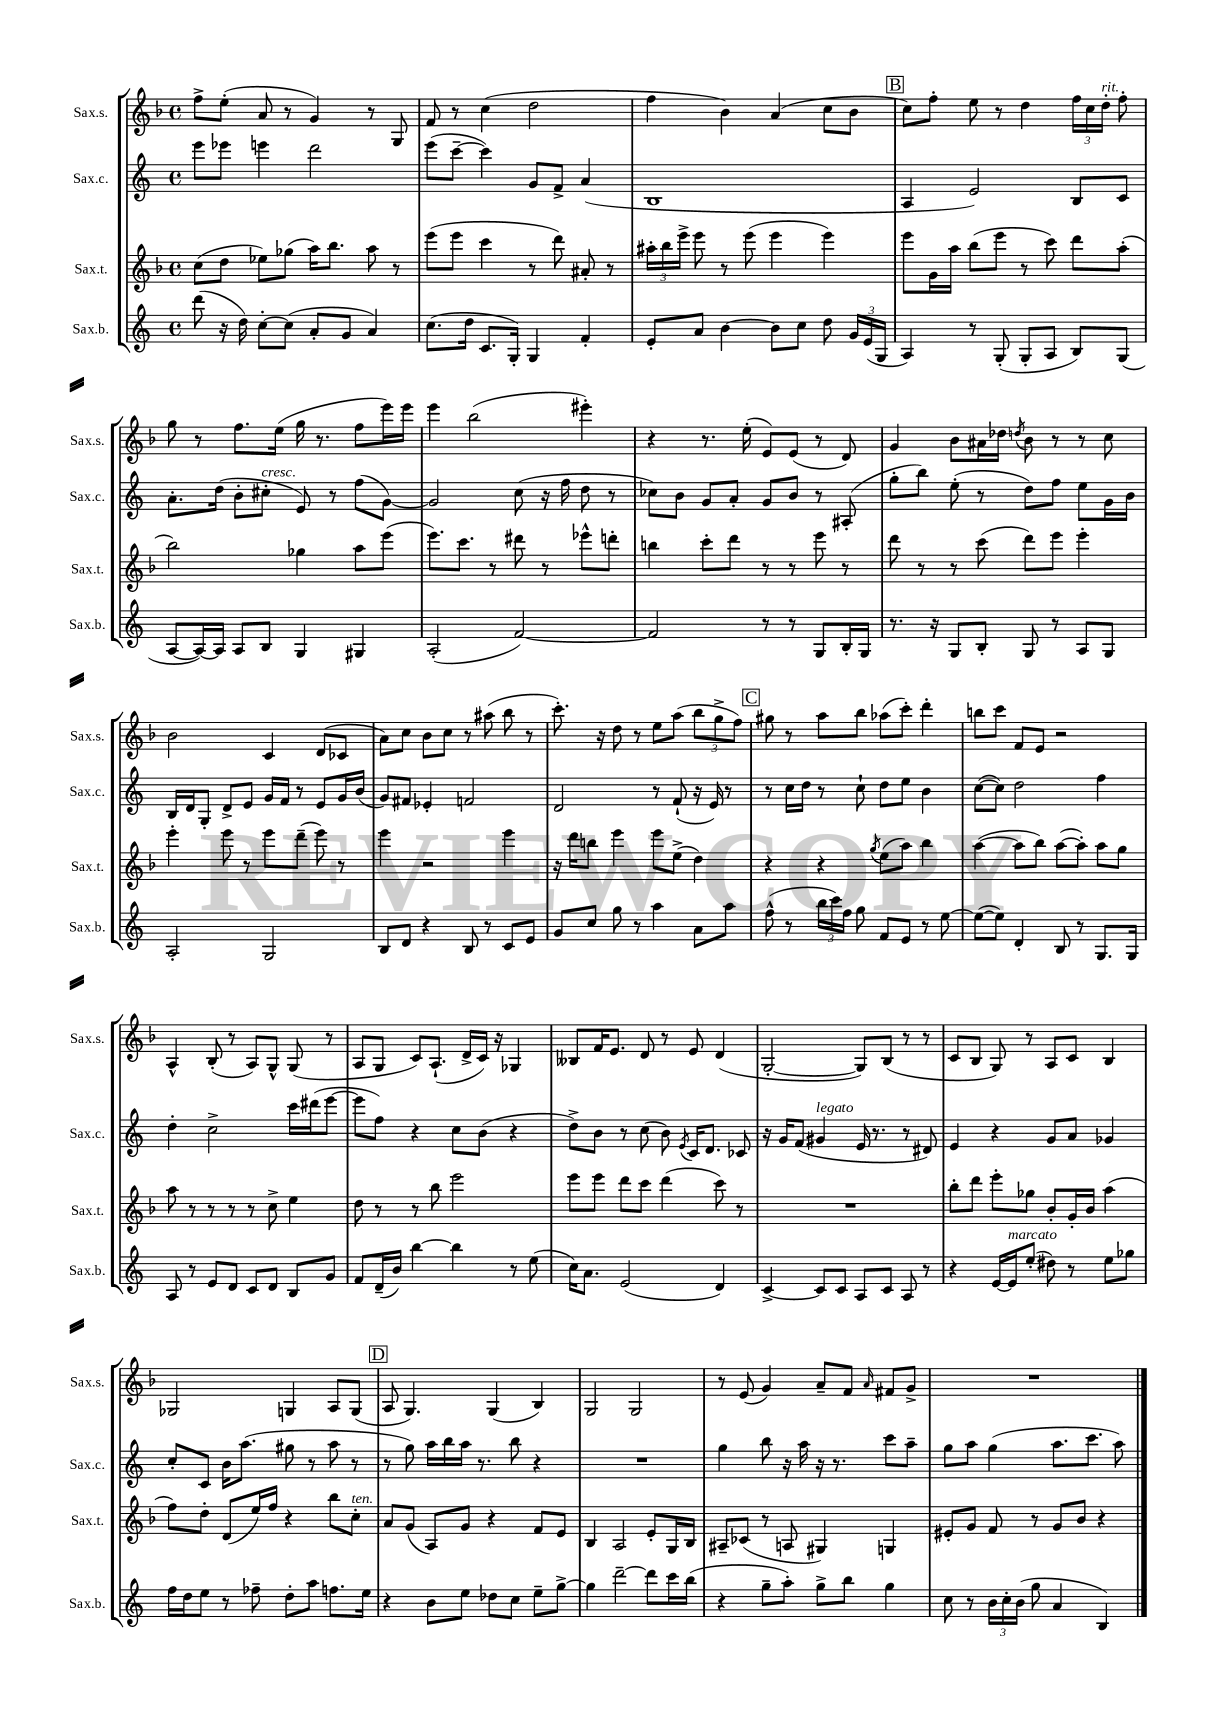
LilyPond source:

<<
\new StaffGroup <<
\new Staff = "s0" \with { instrumentName = "Sax.s." shortInstrumentName = "Sax.s." } {
    \clef treble \key f \major \defaultTimeSignature \time 4/4
    \autoBeamOff f''8[-> e''8]-.( a'8 r8 g'4) r8 g8 |
    f'8 r8 c''4( d''2 |
    f''4 bes'4) a'4( c''8[ bes'8] |
    \mark \markup { \box "B" } c''8[) f''8]-. e''8 r8 d''4 \tuplet 3/2 { f''16[ c''16 d''16]-.^\markup { \italic "rit." } } f''8-. |
    g''8 r8 f''8.[ e''16]( g''16 r8. f''8[ e'''16) e'''16] |
    e'''4 bes''2( eis'''4-.) |
    r4 r8. e''16-.( e'8[) e'8]( r8 d'8) |
    g'4 bes'8[ ais'16 des''16] \acciaccatura { d''8 } bes'8 r8 r8 c''8 |
    bes'2 c'4 d'8[( ces'8] |
    a'8[) c''8] bes'8[ c''8] r8 ais''8( bes''8 r8 |
    c'''8.-.) r16 d''8 r8 e''8[ a''8]( \tuplet 3/2 { bes''8[ g''8-> f''8]) } |
    \mark \markup { \box "C" } gis''8 r8 a''8[ bes''8] aes''8[( c'''8]-.) d'''4-. |
    b''8[ c'''8] f'8[ e'8] r2 |
    a4-^ bes8-.( r8 a8[) g8]-^ g8( r8 |
    a8[ g8] c'8[) a8.]-!( d'16[-> c'16]) r16 ges4 |
    beses8[ f'16 e'8.] d'8 r8 e'8 d'4( |
    g2~-. g8[) bes8]( r8 r8 |
    c'8[ bes8] g8) r8 a8[ c'8] bes4 |
    ges2 g4 a8[ g8]( |
    \mark \markup { \box "D" } a8 g4.) g4( bes4) |
    g2 g2 |
    r8 e'8( g'4) a'8[-- f'8] \grace { a'16 } fis'8[ g'8]-> |
    R1 \bar "|." |
}
\new Staff = "s1" \with { instrumentName = "Sax.c." shortInstrumentName = "Sax.c." } {
    \clef treble \key c \major \defaultTimeSignature \time 4/4
    \autoBeamOff e'''8[ ees'''8] e'''4 d'''2 |
    e'''8[( c'''8]~-- c'''4) g'8[ f'8]-> a'4( |
    b1 |
    \mark \markup { \box "B" } a4 e'2) b8[ c'8] |
    a'8.[-. d''16]( b'8[-. cis''8]-.^\markup { \italic "cresc." } e'8) r8 f''8[( g'8]~) |
    g'2 c''8( r16 f''16 d''8 r8 |
    ces''8[) b'8] g'8[ a'8]-. g'8[ b'8] r8 ais8-.( |
    g''8[-. b''8]) e''8-.( r8 d''8[) f''8] e''8[ g'16 b'16] |
    b16[ d'16 g8]-. d'8[-> e'8] g'16[ f'16] r8 e'8[ g'16 b'16]( |
    g'8[) fis'8] ees'4-. f'2 |
    d'2 r8 f'8-!( r16 e'16) r8 |
    \mark \markup { \box "C" } r8 c''16[ d''16] r8 c''8-! d''8[ e''8] b'4 |
    c''8[~( c''8]) d''2 f''4 |
    d''4-. c''2-> c'''16[ dis'''16( e'''8]~ |
    e'''8[ f''8]) r4 c''8[ b'8]( r4 |
    d''8[->) b'8] r8 c''8( b'8) \acciaccatura { e'8 } c'16[ d'8.] ces'8 |
    r16 g'16[ f'8]( gis'4^\markup { \italic "legato" } e'16 r8. r8 dis'8) |
    e'4 r4 g'8[ a'8] ges'4 |
    c''8[-. c'8] b'16[ a''8.]( gis''8 r8 a''8 r8 |
    \mark \markup { \box "D" } r8 g''8) a''16[ b''16 a''16] r8. b''8 r4 |
    R1 |
    g''4 b''8 r16 a''16 r16 r8. c'''8[ a''8]-- |
    g''8[ a''8] g''4( a''8.[ c'''8.] a''8) \bar "|." |
}
\new Staff = "s2" \with { instrumentName = "Sax.t." shortInstrumentName = "Sax.t." } {
    \clef treble \key f \major \defaultTimeSignature \time 4/4
    \autoBeamOff c''8[( d''8] ees''8[) ges''8]( a''16[) bes''8.] a''8 r8 |
    e'''8[( e'''8] c'''4 r8 d'''8) ais'8-. r8 |
    \tuplet 3/2 { ais''16[-. bes''16 e'''16]-> } e'''8 r8 e'''8( e'''4 e'''4) |
    \mark \markup { \box "B" } e'''8[ g'16 a''16] bes''8[( e'''8] r8 c'''8) d'''8[ a''8]-.( |
    bes''2) ges''4 a''8[ e'''8]( |
    e'''8.[) c'''8.] r8 dis'''8 r8 ees'''8[-^ d'''8]-. |
    b''4 c'''8[-. d'''8] r8 r8 e'''8 r8 |
    d'''8 r8 r8 c'''8( d'''8[) e'''8] e'''4-. |
    e'''4-. e'''8 r8 e'''8[ d'''8]--( e'''8) r8 |
    e'''4 r2 e'''4 |
    r16 d'''16[ b''8] e'''4 e'''8[ e''8]->( d''4) |
    \mark \markup { \box "C" } r4 r4 \acciaccatura { g''8 } e''8[( a''8]) bes''4 |
    a''4~( a''8[ bes''8]) a''8[~( a''8]-.) a''8[ g''8] |
    a''8 r8 r8 r8 r8 c''8-> e''4 |
    d''8 r8 r8 bes''8 e'''2 |
    e'''8[ e'''8] d'''8[ c'''8] d'''4( c'''8) r8 |
    R1 |
    bes''8[-. d'''8] e'''8[-. ges''8] bes'8[-. g'16-. bes'16] a''4( |
    f''8[) d''8]-. d'8[( e''16) f''16] r4 bes''8[ c''8]-.^\markup { \italic "ten." } |
    \mark \markup { \box "D" } a'8[ g'8]( a8[) g'8] r4 f'8[ e'8] |
    bes4 a2 e'8[-. g16 bes16] |
    ais8[-- ces'8]( r8 a8 gis4) g4 |
    eis'8[-. g'8] f'8 r8 g'8[ bes'8] r4 \bar "|." |
}
\new Staff = "s3" \with { instrumentName = "Sax.b." shortInstrumentName = "Sax.b." } {
    \clef treble \key c \major \defaultTimeSignature \time 4/4
    \autoBeamOff d'''8( r16 d''16) c''8[~-. c''8]( a'8[-. g'8] a'4) |
    c''8.[( d''16] c'8.[ g16]-.) g4 f'4-. |
    e'8[-. a'8] b'4~ b'8[ c''8] d''8 \tuplet 3/2 { g'16[ e'16( g16] } |
    \mark \markup { \box "B" } a4) r8 g8-.( g8[-. a8] b8[) g8]( |
    a8[~ a16~) a16] a8[ b8] g4 gis4 |
    a2-.( f'2~) |
    f'2 r8 r8 g8[ b16-. g16] |
    r8. r16 g8[ b8]-. g8 r8 a8[ g8] |
    a2-. g2 |
    b8[ d'8] r4 b8 r8 c'8[ e'8] |
    g'8[ c''8] g''8 r8 a''4 a'8[ a''8] |
    \mark \markup { \box "C" } f''8-^( r8 \tuplet 3/2 { b''16[ c'''16) f''16] } g''8 f'8[ e'8] r8 e''8~ |
    e''8[~( e''8]) d'4-. b8 r8 g8.[ g16] |
    a8 r8 e'8[ d'8] c'8[ d'8] b8[ g'8] |
    f'8[ d'16--( b'16]) b''4~ b''4 r8 e''8( |
    c''16[) a'8.] e'2( d'4) |
    c'4~-> c'8[ c'8] a8[ c'8] a8 r8 |
    r4 e'16[~ e'16^\markup { \italic "marcato" } e''8]-.( dis''8) r8 e''8[ ges''8] |
    f''16[ d''16 e''8] r8 fes''8-- d''8[-. a''8] f''8.[ e''16] |
    \mark \markup { \box "D" } r4 b'8[ e''8] des''8[ c''8] e''8[-- g''8]~-> |
    g''4 d'''2~-- d'''8[ c'''16 b''16]( |
    r4 g''8[-- a''8]-.) g''8[-> b''8] g''4 |
    c''8 r8 \tuplet 3/2 { b'16[ c''16-. b'16]( } g''8 a'4 b4) \bar "|." |
}
>>
>>
\layout { \context { \Score \remove "Bar_number_engraver" } }
